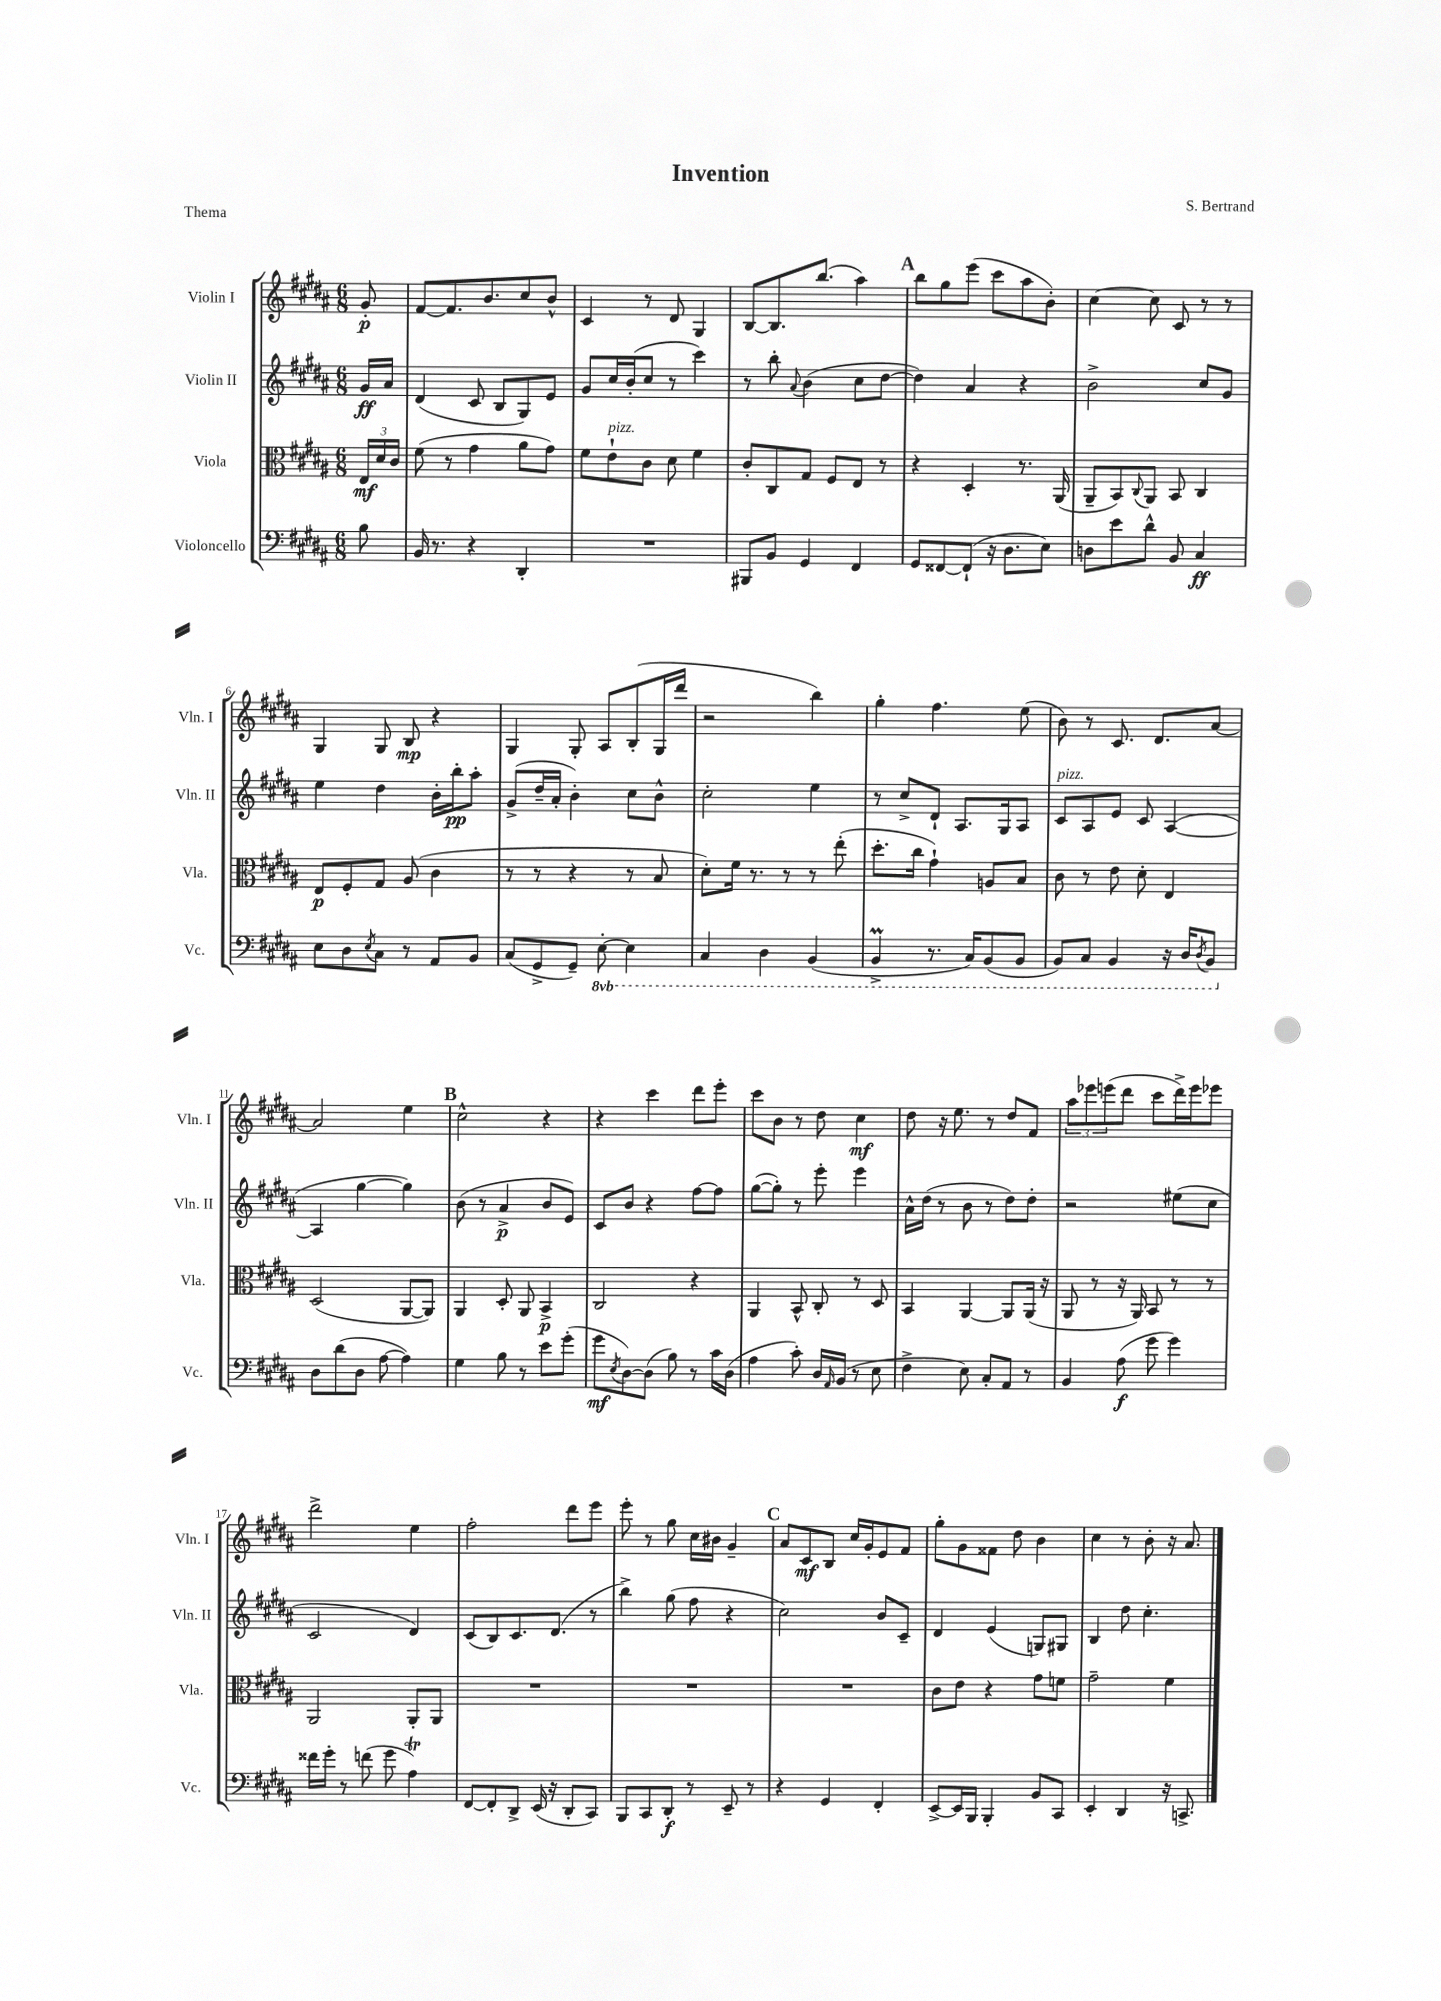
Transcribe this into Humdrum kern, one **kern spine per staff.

**kern	**kern	**kern	**kern
*staff4	*staff3	*staff2	*staff1
*clefF4	*clefC3	*clefG2	*clefG2
*k[f#c#g#d#a#]	*k[f#c#g#d#a#]	*k[f#c#g#d#a#]	*k[f#c#g#d#a#]
*M6/8	*M6/8	*M6/8	*M6/8
8B	24E	16g#	8g#'
.	24d#	.	.
.	.	16a#	.
.	24c#	.	.
=	=	=	=
16BB	(8f#	(4d#	[8f#
8.r	.	.	.
.	8r	.	8.f#]
4r	4g#	8c#	.
.	.	.	8.b
.	.	8B	.
4DD#'	8a#	8G#)	8cc#
.	8g#)	8e	8b^^
=	=	=	=
2.r	8f#	8g#	4c#
.	8e`	16cc#	.
.	.	(16b'	.
.	8c#	8cc#	8r
.	8d#	8r	8d#
.	4f#	4ccc#)	4G#
=	=	=	=
8BBB#	8c#'	8r	[8B
8BB	8C#	8bb'	8.B]
.	.	8qqa#	.
4GG#	8G#	(4b	.
.	.	.	(8.bb
.	8F#	.	.
4FF#	8E	8cc#	4aa#)
.	8r	[8dd#	.
=	=	=	=
8GG#	4r	4dd#])	8bb
[8FF##	.	.	8gg#
(8FF##`]	4D#'	4a#	(8eee
16r	.	.	8ccc#
8.D#	.	.	.
.	8.r	4r	8aa#
8E)	.	.	8b')
.	(16AA#	.	.
=	=	=	=
8D	8AA#~	2b^	[4cc#
8e	8BB)	.	.
.	8qqC#	.	.
8d#^^	8AA#	.	8cc#]
8BB	8BB	.	8c#
4C#	4C#	8cc#	8r
.	.	8g#	8r
=	=	=	=
8E	8E	4ee	4G#
8D#	8F#'	.	.
8qE	.	.	.
8C#	8G#	4dd#	8G#
8r	(8A#	.	8B
8AA#	4c#	16b'	4r
.	.	16bb'	.
8BB	.	8aa#'	.
=	=	=	=
(8C#	8r	(8g#^	4G#
8GG#^	8r	16dd#~	.
.	.	16a#'	.
8GG#~)	4r	4b')	8G#'
[8EE'	.	.	8A#
4EE]	8r	8cc#	(8B'
.	8B	8b^^	16G#
.	.	.	16ddd#
=	=	=	=
4CC#	8d#')	2cc#'	2r
.	16f#	.	.
.	8.r	.	.
4DD#	.	.	.
.	8r	.	.
(4BBB	8r	4ee	4bb)
.	(8ee'	.	.
=	=	=	=
4BBB^	8.dd#'	8r	4gg#'
.	.	8cc#^	.
.	16cc#	.	.
8.r	4g#`)	8d#`	4.ff#
.	.	8.A#	.
16CC#)	.	.	.
(8BBB	8A	.	.
.	.	16G#	.
8BBB	8B	8A#	(8ee
=	=	=	=
8BBB)	8c#	8c#	8b)
8CC#	8r	8A#	8r
4BBB	8e	8e	8.c#
.	8d#'	8c#	.
.	.	.	8.d#
16r	4E	([4A#	.
16DD#	.	.	.
8qDD#	.	.	.
8BBB	.	.	[8a#
=	=	=	=
8D#	(2D#	4A#]	2a#]
(8d#	.	.	.
8D#	.	[4gg#	.
[8A#	.	.	.
4A#])	[8AA#	4gg#])	4ee
.	8AA#])	.	.
=	=	=	=
4G#	4AA#	(8b	2cc#^^
.	.	8r	.
8B	8D#'	4a#^	.
8r	8AA#	.	.
8e	4BB^	8b	4r
(8g#'	.	8e)	.
=	=	=	=
8g#	2C#	8c#	4r
8qE	.	.	.
[8D#)	.	8b	.
(8D#]	.	4r	4ccc#
8B)	.	.	.
8r	4r	[8ff#	8ddd#
16c#	.	8ff#]	8eee'
(16D#	.	.	.
=	=	=	=
4A#	4AA#	([8gg#	8ccc#
.	.	8gg#'])	8b
8c#')	8BB^^	8r	8r
16D#	8C#'	8eee'	8dd#
16qqAA#	.	.	.
(16BB	.	.	.
8r	8r	4eee	4cc#
8E	8D#	.	.
=	=	=	=
4F#^	4BB	16a#^^	8dd#
.	.	(16dd#	.
.	.	8r	16r
.	.	.	8.ee
8E)	[4AA#	8b	.
8C#'	.	8r	8r
8AA#	8AA#]	8dd#)	8dd#
8r	(16AA#	8dd#'	8f#
.	16r	.	.
=	=	=	=
4BB	8AA#	2r	12aa#
.	.	.	12eee-
.	8r	.	.
.	.	.	(12eee
(8A#	16r	.	8ddd#
.	16AA#)	.	.
8g#	8BB	.	8ccc#
4g#)	8r	(8ee#	16ddd#^)
.	.	.	16eee
.	8r	8cc#	8eee-
=	=	=	=
16f##	2AA#	2c#	2ddd#^
16g#'	.	.	.
8r	.	.	.
(8f	.	.	.
8g#	.	.	.
4A#)	8AA#'	4d#)	4ee
.	8AA#	.	.
=	=	=	=
[8FF#	2.r	(8c#	2ff#'
8FF#']	.	8B)	.
8DD#^	.	8.c#	.
(16EE	.	.	.
16r	.	(8.d#	.
8DD#'	.	.	8ddd#
8CC#)	.	8r	8eee
=	=	=	=
8BBB	2.r	4bb^)	8eee'
8CC#	.	.	8r
8DD#'	.	(8gg#	8gg#
8r	.	8ff#	16cc#
.	.	.	16b#
8EE~	.	4r	4g#~
8r	.	.	.
=	=	=	=
4r	2.r	2cc#)	8a#
.	.	.	8c#
4GG#	.	.	8B
.	.	.	16cc#
.	.	.	16g#'
4FF#'	.	8b	8e
.	.	8c#~	8f#
=	=	=	=
[8EE^	8c#	4d#	8gg#'
16EE]	8e	.	8g#
16BBB	.	.	.
4BBB'	4r	(4e	8f##
.	.	.	8dd#
8BB	8g#	8G)	4b
8CC#	8f	8G#	.
=	=	=	=
4EE'	2g#~	4B	4cc#
4DD#	.	8dd#	8r
.	.	4.cc#'	8b'
16r	4f#	.	16r
8.CC^	.	.	8.a#
==	==	==	==
*-	*-	*-	*-
